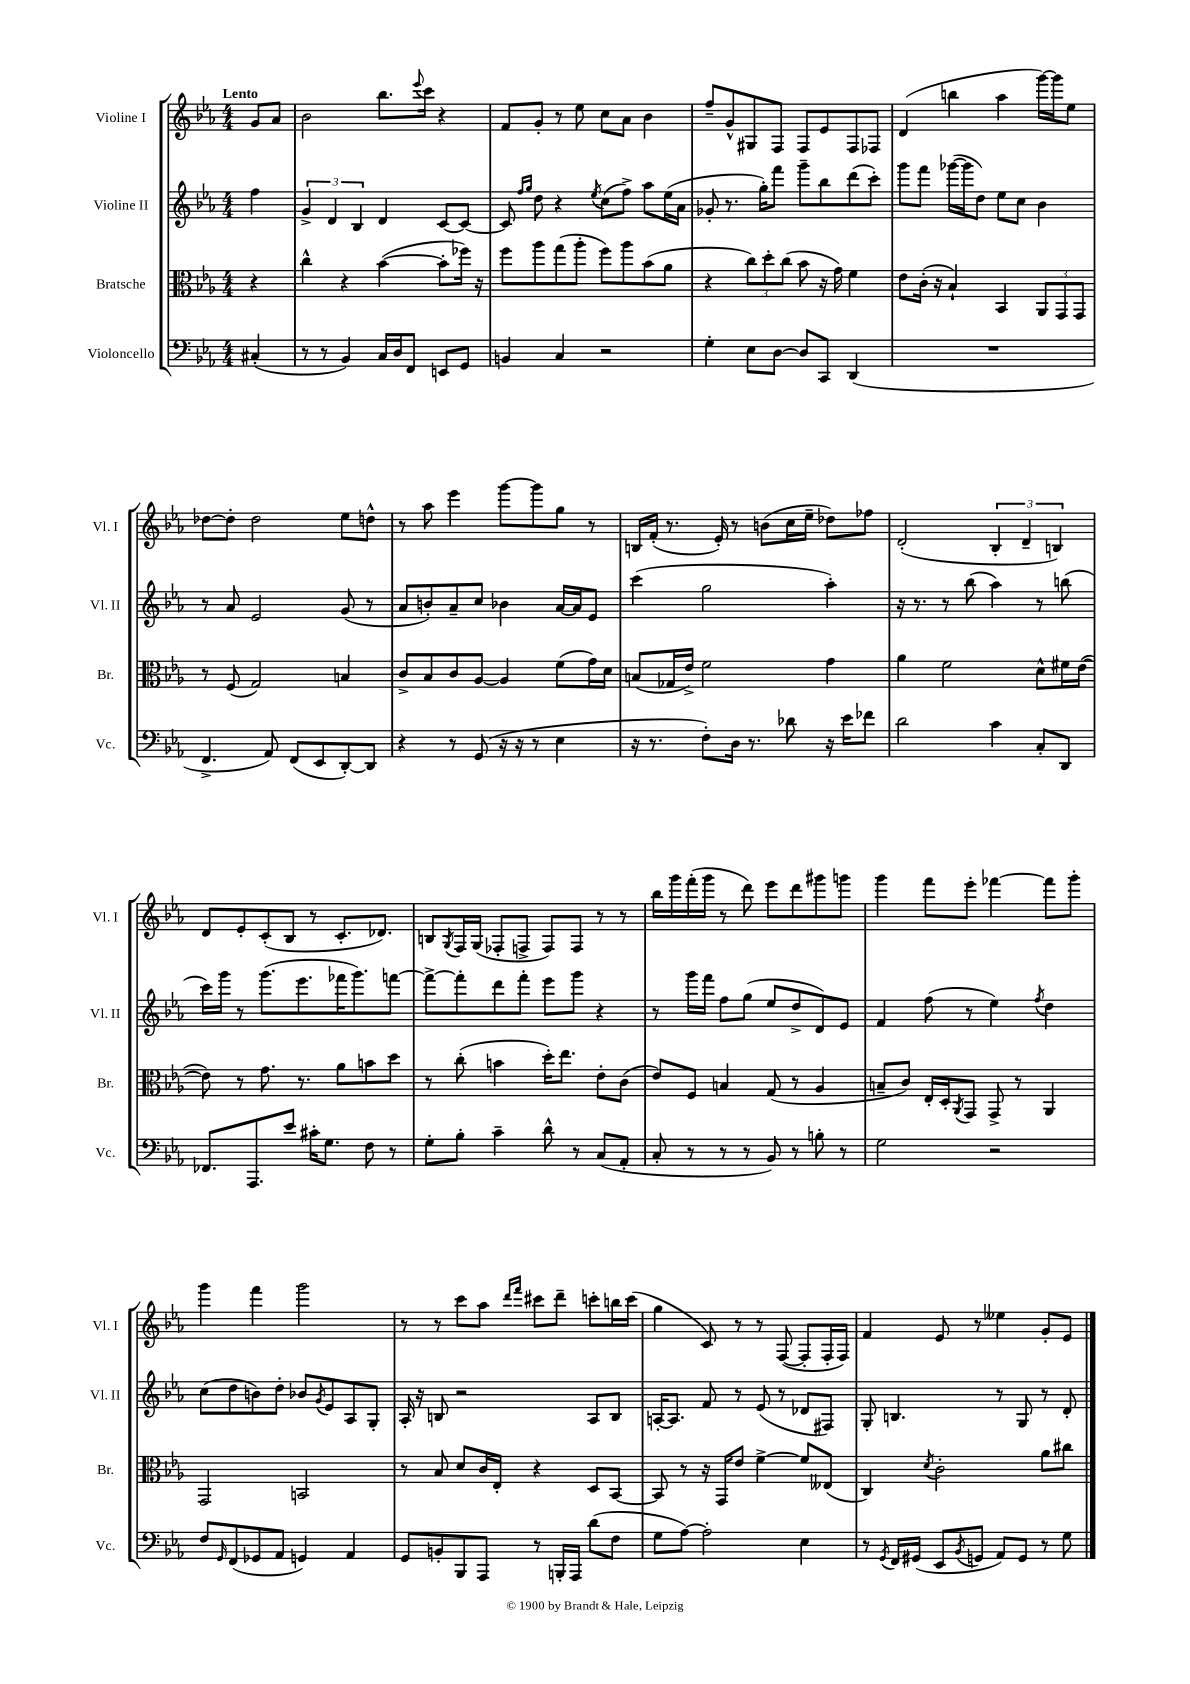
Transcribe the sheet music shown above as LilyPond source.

<<
\new StaffGroup <<
\new Staff = "s0" \with { instrumentName = "Violine I" shortInstrumentName = "Vl. I" } {
    \clef treble \key ees \major \numericTimeSignature \time 4/4 \partial 4 \tempo "Lento"
    g'8 aes'8 |
    bes'2 bes''8. \appoggiatura { ees'''8 } c'''16 r4 |
    f'8 g'8-. r8 ees''8 c''8 aes'8 bes'4 |
    f''8-- g'8-^ gis8 f8 f8 ees'8 f8 fes8 |
    d'4( b''4 aes''4 g'''16~) g'''16 ees''8 |
    des''8~ des''8-. des''2 ees''8 d''8-^ |
    r8 aes''8 ees'''4 g'''8~ g'''8 g''8 r8 |
    b16 f'16-.( r8. ees'16-.) r8 b'8( c''16 ees''16-- des''8) fes''8 |
    d'2-.( \tuplet 3/2 { bes4-. d'4-- b4) } |
    d'8 ees'8-. c'8-.( bes8 r8 c'8.-. des'8.) |
    b8 \acciaccatura { g8 } f16 g16( fes8-. f8-> f8) f8 r8 r8 |
    bes''16 g'''16 f'''16-.( g'''16 r8 d'''8) ees'''8 d'''8 gis'''8 g'''8 |
    g'''4 f'''8 ees'''8-. fes'''4~ fes'''8 g'''8-. |
    g'''4 f'''4 g'''2 |
    r8 r8 c'''8 aes''8 \grace { d'''16 f'''16 } cis'''8 d'''8-- c'''8-. b''16 c'''16( |
    g''4 c'8) r8 r8 f8~( f8-. f16-. f16) |
    f'4 ees'8 r8 eeses''4 g'8-. ees'8 \bar "|." |
}
\new Staff = "s1" \with { instrumentName = "Violine II" shortInstrumentName = "Vl. II" } {
    \clef treble \key ees \major \numericTimeSignature \time 4/4 \partial 4
    f''4 |
    \tuplet 3/2 { g'4-> d'4 bes4 } d'4 c'8~ c'8~ |
    c'8 \grace { f''16 g''16 } d''8 r4 \acciaccatura { ees''8 } c''8( f''8->) aes''8 ees''16( aes'16 |
    ges'8-. r8. g''16-.) f'''8 g'''8-- bes''8 d'''8( c'''8-.) |
    g'''8 f'''8 ges'''16~( ges'''16 d''8) ees''8 c''8 bes'4 |
    r8 aes'8 ees'2 g'8( r8 |
    aes'8 b'8-.) aes'8-- c''8 bes'4 aes'16~ aes'16 ees'8 |
    c'''4( g''2 aes''4-.) |
    r16 r8. r8 bes''8( aes''4) r8 b''8( |
    c'''16) g'''16 r8 g'''8.( ees'''8. fes'''16 g'''8.) f'''8~ |
    f'''8~-> f'''8-. d'''8 f'''8-. ees'''8 g'''8 r4 |
    r8 g'''16 f'''16 f''8 g''8( ees''8 d''8-> d'8) ees'8 |
    f'4 f''8( r8 ees''4) \acciaccatura { f''8 } d''4 |
    c''8( d''8 b'8) d''8-. bes'8 \acciaccatura { g'8 } ees'8 aes8 g8-. |
    aes16-. r16 b8 r2 aes8 b8 |
    a16~-. a8. f'8 r8 ees'8( r8 des'8 fis8) |
    g8-. b4. r8 g8 r8 d'8-. \bar "|." |
}
\new Staff = "s2" \with { instrumentName = "Bratsche" shortInstrumentName = "Br." } {
    \clef alto \key ees \major \numericTimeSignature \time 4/4 \partial 4
    r4 |
    c''4-^ r4 bes'4~( bes'8-. fes''16) r16 |
    f''8 aes''8 g''8( aes''8-. f''8) aes''8 bes'8( aes'8 |
    r4 \tuplet 3/2 { c''8) d''8-. c''8( } bes'8 r16 g'16) f'4 |
    ees'8 c'16-.( r16 bes4-!) bes,4 \tuplet 3/2 { aes,8 g,8 g,8 } |
    r8 f8( g2) b4 |
    c'8-> bes8 c'8 aes8~ aes4 f'8( g'16) d'16 |
    b8( ges16 ees'16->) f'2 g'4 |
    aes'4 f'2 d'8-^ fis'16 ees'16~( |
    ees'8) r8 g'8. r8. aes'8 b'8 d''8 |
    r8 c''8-.( b'4 d''16-.) ees''8. ees'8-. c'8( |
    ees'8) f8 b4 g8( r8 aes4 |
    b8-- c'8) ees16-. d16-. \acciaccatura { aes,8 } g,8 g,8-> r8 aes,4 |
    g,2 b,2 |
    r8 bes8 d'8 c'16 ees16-. r4 d8 bes,8~ |
    bes,8 r8 r16 g,16 ees'8 f'4~-> f'8 eeses8( |
    c4) \acciaccatura { d'8 } c'2-. aes'8 cis''8 \bar "|." |
}
\new Staff = "s3" \with { instrumentName = "Violoncello" shortInstrumentName = "Vc." } {
    \clef bass \key ees \major \numericTimeSignature \time 4/4 \partial 4
    cis4-.( |
    r8 r8 bes,4) c16 d16 f,8 e,8 g,8 |
    b,4 c4 r2 |
    g4-. ees8 d8~ d8 c,8 d,4( |
    R1 |
    f,4.-> aes,8) f,8( ees,8 d,8~-.) d,8 |
    r4 r8 g,8( r16 r16 r8 ees4 |
    r16 r8. f8-.) d16 r8. des'8 r16 ees'16 fes'8 |
    d'2 c'4 c8-. d,8 |
    fes,8. aes,,8. ees'8 cis'16-. g8. f8 r8 |
    g8-. bes8-. c'4-- d'8-^ r8 c8( aes,8-. |
    c8-. r8 r8 r8 bes,8) r8 b8-. r8 |
    g2 r2 |
    f8 \grace { g,16 } f,8( ges,8 aes,8 g,4) aes,4 |
    g,8 b,8-. bes,,8 aes,,8 r8 b,,16-. aes,,16 d'8( f8 |
    g8 aes8~) aes2-. ees4 |
    r8 \acciaccatura { g,8 } f,16 gis,16( ees,8 \acciaccatura { bes,8 } g,8 aes,8) g,8 r8 g8 \bar "|." |
}
>>
>>
\layout { \context { \Score \remove "Bar_number_engraver" } }
